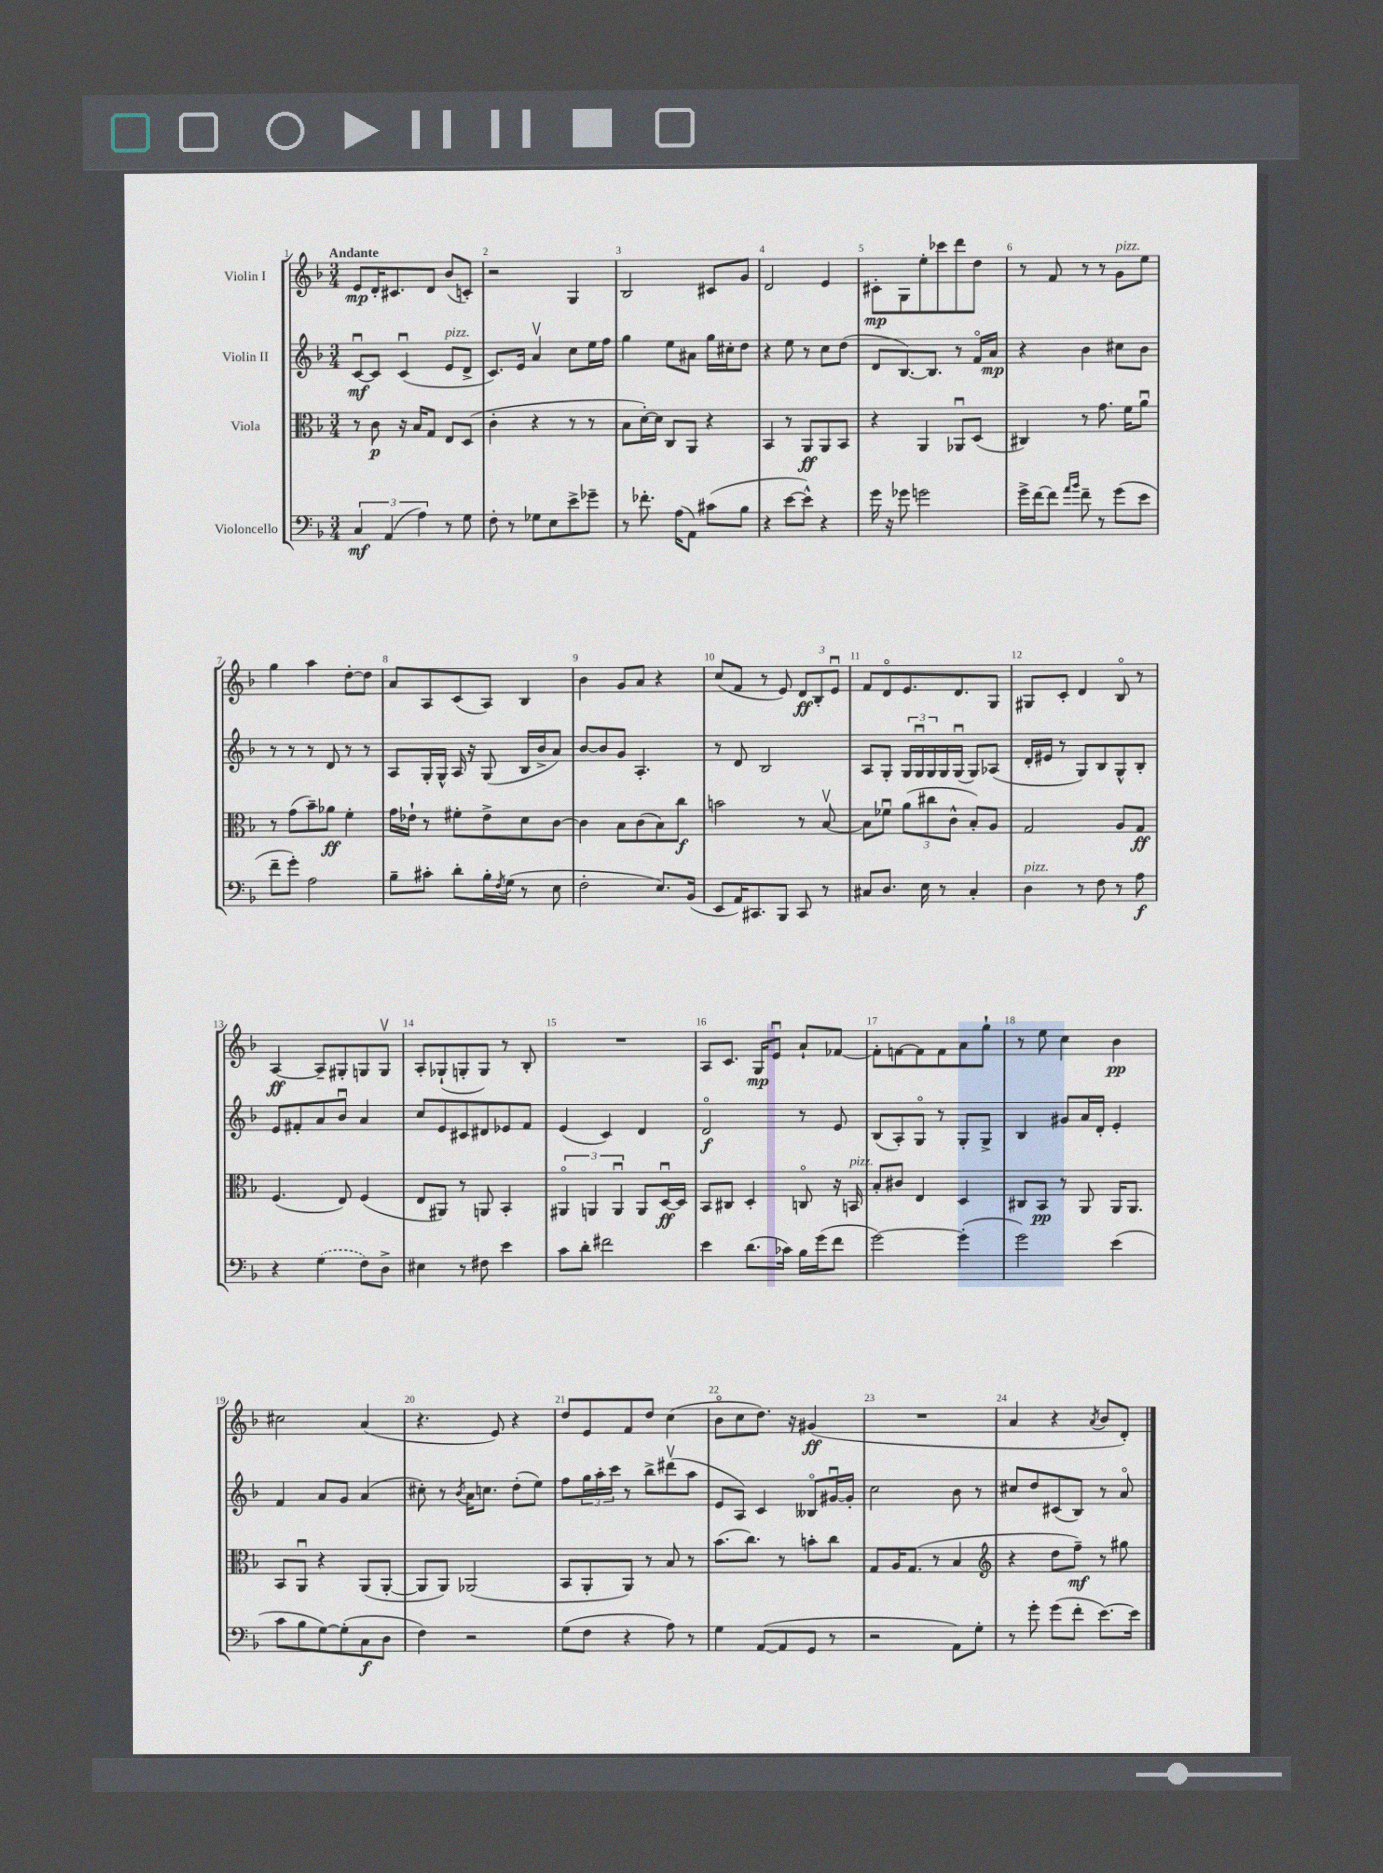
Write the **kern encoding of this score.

**kern	**dynam	**kern	**dynam	**kern	**dynam	**kern	**dynam
*part4	*part4	*part3	*part3	*part2	*part2	*part1	*part1
*staff4	*staff4	*staff3	*staff3	*staff2	*staff2	*staff1	*staff1
*I"Violoncello	*	*I"Viola	*	*I"Violin II	*	*I"Violin I	*
*clefF4	*	*clefC3	*	*clefG2	*	*clefG2	*
*k[b-]	*	*k[b-]	*	*k[b-]	*	*k[b-]	*
*M3/4	*	*M3/4	*	*M3/4	*	*M3/4	*
=1	=1	=1	=1	=1	=1	=1	=1
!	!	!	!	!	!	!LO:TX:a:B:t=Andante	!
6C/	mf	8r	.	[8cu/L	mf	8e/L	mp
.	.	8c\	p	8c/J]	.	16d'/K	.
(6AA/	.	.	.	.	.	.	.
.	.	.	.	.	.	8.c#X/	.
.	.	16r	.	(4cu/	.	.	.
.	.	16B-/KL	.	.	.	.	.
6A\)	.	.	.	.	.	.	.
.	.	8G/J	.	.	.	8d/J	.
!	!	!	!	!LO:TX:a:i:t=pizz.	!	!	!
8r	.	8E/L	.	8e/L	.	(8b-/L	.
8G\	.	(8D/J	.	8d^/J	.	8cn'/J)	.
=2	=2	=2	=2	=2	=2	=2	=2
8F'\	.	4c'\	.	8.c/L)	.	2r	.
8r	.	.	.	.	.	.	.
.	.	.	.	16e/Jk	.	.	.
8G-X\L	.	4r	.	4av/	.	.	.
8E\	.	.	.	.	.	.	.
8e^\	.	8r	.	8cc\L	.	4G/	.
8g-X~\J	.	8r	.	16ee\L	.	.	.
.	.	.	.	16ff\JJ	.	.	.
=3	=3	=3	=3	=3	=3	=3	=3
8r	.	8B-\L	.	4gg\	.	2B-/	.
8.f-X'\	.	[16d'\L)	.	.	.	.	.
.	.	16d\JJ]	.	.	.	.	.
.	.	8C/L	.	8ee\L	.	.	.
(16A\KL	.	.	.	.	.	.	.
8AA\J)	.	8AA/J	.	8a#X\J	.	.	.
(8c#X\L	.	4r	.	16gg\LL	.	8c#X/L	.
.	.	.	.	16cc#X'\J	.	.	.
8B-\J	.	.	.	8dd\J	.	8g/J	.
=4	=4	=4	=4	=4	=4	=4	=4
4r	.	4BB-/	.	4r	.	2d/	.
[8e\L	.	8r	.	8ee\	.	.	.
8e^^\J])	.	8AA/L	ff	8r	.	.	.
4r	.	8AA/	.	8cc\L	.	4e/	.
.	.	8BB-/J	.	(8dd\J	.	.	.
=5	=5	=5	=5	=5	=5	=5	=5
16g\	.	4r	.	8d/L	.	8c#X'\L	mp
16r	.	.	.	.	.	.	.
8g-X\	.	.	.	[8.B-/)	.	8G\	.
2gn\	.	4AA/	.	.	.	8ee'\	.
.	.	.	.	8.B-/J]	.	.	.
.	.	.	.	.	.	8ccc-X\	.
.	.	8AA-Xu/L	.	8r	.	8ddd\	.
.	.	(8D/J	.	16f/LL	.	8dd\J	.
.	.	.	.	16a/JJ	mp	.	.
=6	=6	=6	=6	=6	=6	=6	=6
16g^\LL	.	4C#X/)	.	4r	.	8r	.
[16f\J	.	.	.	.	.	.	.
8f\J]	.	.	.	.	.	8f/	.
16qqa/LL	.	.	.	.	.	.	.
16qqb-/JJ	.	.	.	.	.	.	.
8f~\	.	8r	.	4b-\	.	8r	.
8r	.	8.g\	.	.	.	8r	.
!	!	!	!	!	!	!LO:TX:a:i:t=pizz.	!
(8g\L	.	.	.	8cc#X\L	.	8g\L	.
.	.	16f\KL	.	.	.	.	.
8e\J	.	8au\J	.	8b-\J	.	8ee\J	.
!!LO:LB:g=z
=7	=7	=7	=7	=7	=7	=7	=7
8f~\L	.	8r	.	8r	.	4gg\	.
8g'\J)	.	(8g\L	.	8r	.	.	.
2A\	.	8b-~\)	.	8r	.	4aa\	.
.	.	8a-X\J	ff	8d/	.	.	.
.	.	4f'\	.	8r	.	[8dd'\L	.
.	.	.	.	8r	.	8dd\J]	.
=8	=8	=8	=8	=8	=8	=8	=8
8B-~\L	.	16g\LL	.	8A/L	.	8a/L	.
.	.	16e-X`\JJ	.	.	.	.	.
8c#X'\J	.	8r	.	16G'/L	.	8A/	.
.	.	.	.	16G^^/JJ	.	.	.
8d'\L	.	8f#X'\L	.	16A/	.	(8c/	.
.	.	.	.	16r	.	.	.
16B-'\L	.	8e-^\	.	(8G/	.	8A/J)	.
8qF/	.	.	.	.	.	.	.
(16G\JJ	.	.	.	.	.	.	.
8r	.	8d\	.	16B-/LL	.	4B-/	.
.	.	.	.	16b-^/J	.	.	.
8E\	.	[8c\J	.	8a/J)	.	.	.
=9	=9	=9	=9	=9	=9	=9	=9
2F'\	.	4c\]	.	[8b-/L	.	4b-\	.
.	.	.	.	8b-/]	.	.	.
.	.	8B-\L	.	8g/J	.	8g/L	.
.	.	(8c\	.	4.A'/	.	8a/J	.
8.E/L)	.	8B-\)	.	.	.	4r	.
.	.	8cc\J	f	.	.	.	.
(16BB-/Jk	.	.	.	.	.	.	.
=10	=10	=10	=10	=10	=10	=10	=10
8EE/L	.	2bn\	.	8r	.	(8cc/L	.
16AA/K)	.	.	.	8d/	.	8f/J	.
8.CC#X/	.	.	.	.	.	.	.
.	.	.	.	2B-/	.	8r	.
8BBB-/J	.	.	.	.	.	8e/)	.
8CC#/	.	8r	.	.	.	12d/L	ff
.	.	.	.	.	.	12B-'/	.
8r	.	[8B-v/	.	.	.	.	.
.	.	.	.	.	.	12eu/J	.
=11	=11	=11	=11	=11	=11	=11	=11
8C#X/L	.	8B-\L]	.	8A/L	.	8f/L	.
8.D/J	.	8f-Xu\J	.	8G'/J	.	8d/	.
.	.	(12a\L	.	24G/LL	.	8.e/	.
.	.	.	.	24Gu/	.	.	.
16E\	.	.	.	.	.	.	.
.	.	12cc#X\	.	24G/	.	.	.
8r	.	.	.	16G/	.	.	.
.	.	12c^^\J	.	.	.	.	.
.	.	.	.	(16Gu/JJ	.	8.d/	.
4C#'/	.	8B-'/L)	.	8G/L)	.	.	.
.	.	8A/J	.	(8A-X/J	.	8G/J	.
=12	=12	=12	=12	=12	=12	=12	=12
!LO:TX:a:i:t=pizz.	!	!	!	!	!	!	!
4D\	.	2G/	.	16d'/LL	.	8G#X/L	.
.	.	.	.	16e#X/JJ	.	.	.
.	.	.	.	8r	.	8c'/J	.
8r	.	.	.	8G/L)	.	4d/	.
8F\	.	.	.	8B-/	.	.	.
8r	.	8A/L	.	8G^^/	.	8B-/	.
8A\	f	8G/J	ff	8B-'/J	.	8r	.
!!LO:LB:g=z
=13	=13	=13	=13	=13	=13	=13	=13
4r	.	(4.F/	.	8e/L	.	[4A/	ff
.	.	.	.	8f#X'/	.	.	.
(4G\	.	.	.	8a/	.	8A~/L]	.
.	.	8E/)	.	8b-u/J	.	8G#X'/	.
8F\L)	.	(4F/	.	4a/	.	8Gn/	.
8D^\J	.	.	.	.	.	8Gv/J	.
=14	=14	=14	=14	=14	=14	=14	=14
4E#X\	.	8E/L	.	8cc/L	.	8A'/L	.
.	.	8AA#X/J)	.	8e/	.	(8G-X`/	.
8r	.	8r	.	8c#X/	.	8Gn'/	.
8F#X\	.	8AAn/	.	8d#X/	.	8G/J)	.
4e\	.	4BB-'/	.	8e-X/	.	8r	.
.	.	.	.	8f/J	.	8B-'/	.
=15	=15	=15	=15	=15	=15	=15	=15
8c\L	.	6AA#X/	.	(4e/	.	2.r	.
8d'\J	.	.	.	.	.	.	.
.	.	6AAn/	.	.	.	.	.
2f#X\	.	.	.	4c/)	.	.	.
.	.	6AAu/	.	.	.	.	.
.	.	8AA/L	.	4d/	.	.	.
.	.	[16Du/L	ff	.	.	.	.
.	.	16D/JJ]	.	.	.	.	.
=16	=16	=16	=16	=16	=16	=16	=16
4e\	.	8BB-/L	.	2d/	f	8A/L	.
.	.	8C#X/J	.	.	.	8.c/J	.
(8.d\L	.	4D'/	.	.	.	.	.
.	.	.	.	.	.	16G/KL	mp
.	.	.	.	.	.	8eu/J	.
16c-X\Jk)	.	.	.	.	.	.	.
16B-\LL	.	8Cn/	.	8r	.	8a`/L	.
(16g\J	.	.	.	.	.	.	.
8f\J	.	16r	.	8e/	.	[8f-X/J	.
!	!	!LO:TX:a:i:t=pizz.	!	!	!	!	!
.	.	16BBn/	.	.	.	.	.
=17	=17	=17	=17	=17	=17	=17	=17
[2g\)	.	8B-'/L	.	(8B-/L	.	8f-'\L]	.
.	.	8c#X/J	.	8A'/)	.	[8fn\	.
.	.	4E/	.	8G/J	.	8f\]	.
.	.	.	.	8r	.	8f\	.
(4g'\]	.	4D/	.	8G'/L	.	8a\	.
.	.	.	.	8G^/J	.	8gg`\J	.
=18	=18	=18	=18	=18	=18	=18	=18
2g\)	.	8C#X/L	.	4B-/	.	8r	.
.	.	8BB-/J	pp	.	.	8ee\	.
.	.	8r	.	8g#X/L	.	4cc\	.
.	.	8AA/	.	16a/L	.	.	.
.	.	.	.	16d'/JJ	.	.	.
(4e\	.	16AA/KL	.	4e'/	.	4b-\	pp
.	.	8.AA/J	.	.	.	.	.
!!LO:LB:g=z
=19	=19	=19	=19	=19	=19	=19	=19
8c\L	.	8BB-/L	.	4f/	.	2cc#X\	.
8B-\	.	8AAu/J	.	.	.	.	.
[8G\)	.	4r	.	8a/L	.	.	.
(8G'\]	.	.	.	8g/J	.	.	.
8C\	f	(8AA/L	.	(4a/	.	(4a/	.
8D\J	.	[8AA'/J	.	.	.	.	.
=20	=20	=20	=20	=20	=20	=20	=20
4F\)	.	8AA/L]	.	8cc#X'\)	.	4.r	.
.	.	8AA/J)	.	8r	.	.	.
.	.	.	.	8qb-/	.	.	.
2r	.	(2AA-X/	.	16a\KL	.	.	.
.	.	.	.	8.ccn\J	.	.	.
.	.	.	.	.	.	8e/)	.
.	.	.	.	(8dd'\L	.	4r	.
.	.	.	.	8ee\J)	.	.	.
=21	=21	=21	=21	=21	=21	=21	=21
(8G\L	.	8BB-/L	.	8ff\L	.	8dd/L	.
8F\J	.	8AA'/	.	24gg\L	.	8e/	.
.	.	.	.	24aa'\	.	.	.
.	.	.	.	24ccc\JJ	.	.	.
4r	.	8AA/J)	.	8r	.	8f/	.
.	.	8r	.	8bb-^\L	.	8dd/J	.
8A\)	.	8B-/	.	(8ddd#Xv\	.	(4cc\	.
8r	.	8r	.	8aa\J	.	.	.
=22	=22	=22	=22	=22	=22	=22	=22
4G\	.	(8.b-\L	.	8e/L	.	8b-\L	.
.	.	.	.	8A/J)	.	8cc\	.
.	.	8.cc\J)	.	.	.	.	.
([8AA/L	.	.	.	4c/	.	8.dd\J)	.
8AA/]	.	8r	.	.	.	.	.
.	.	.	.	.	.	16r	.
8GG/J	.	8bn'\L	.	8B--X/L	.	(4g#X/	ff
8r	.	8cc\J	.	[16g#Xu/L	.	.	.
.	.	.	.	16g#'/JJ]	.	.	.
=23	=23	=23	=23	=23	=23	=23	=23
2r	.	8G/L	.	2cc\	.	2.r	.
.	.	16A/K	.	.	.	.	.
.	.	(8.G/J	.	.	.	.	.
.	.	8r	.	.	.	.	.
8AA\L)	.	4B-/	.	8b-\	.	.	.
8G'\J	.	.	.	8r	.	.	.
=24	=24	=24	=24	=24	=24	=24	=24
*	*	*clefG2	*	*	*	*	*
8r	.	4r	.	8cc#X/L	.	4a/	.
8g'\	.	.	.	8dd/	.	.	.
(8g\L	.	8dd\L	.	(8c#X/	.	4r	.
8f'\J	.	8ff~\J)	mf	8B-/J)	.	.	.
.	.	.	.	.	.	8qa/	.
[8.e\L)	.	8r	.	8r	.	8b-/L	.
.	.	8gg#X\	.	8a/	.	8d'/J)	.
16e\Jk]	.	.	.	.	.	.	.
==	==	==	==	==	==	==	==
*-	*-	*-	*-	*-	*-	*-	*-
